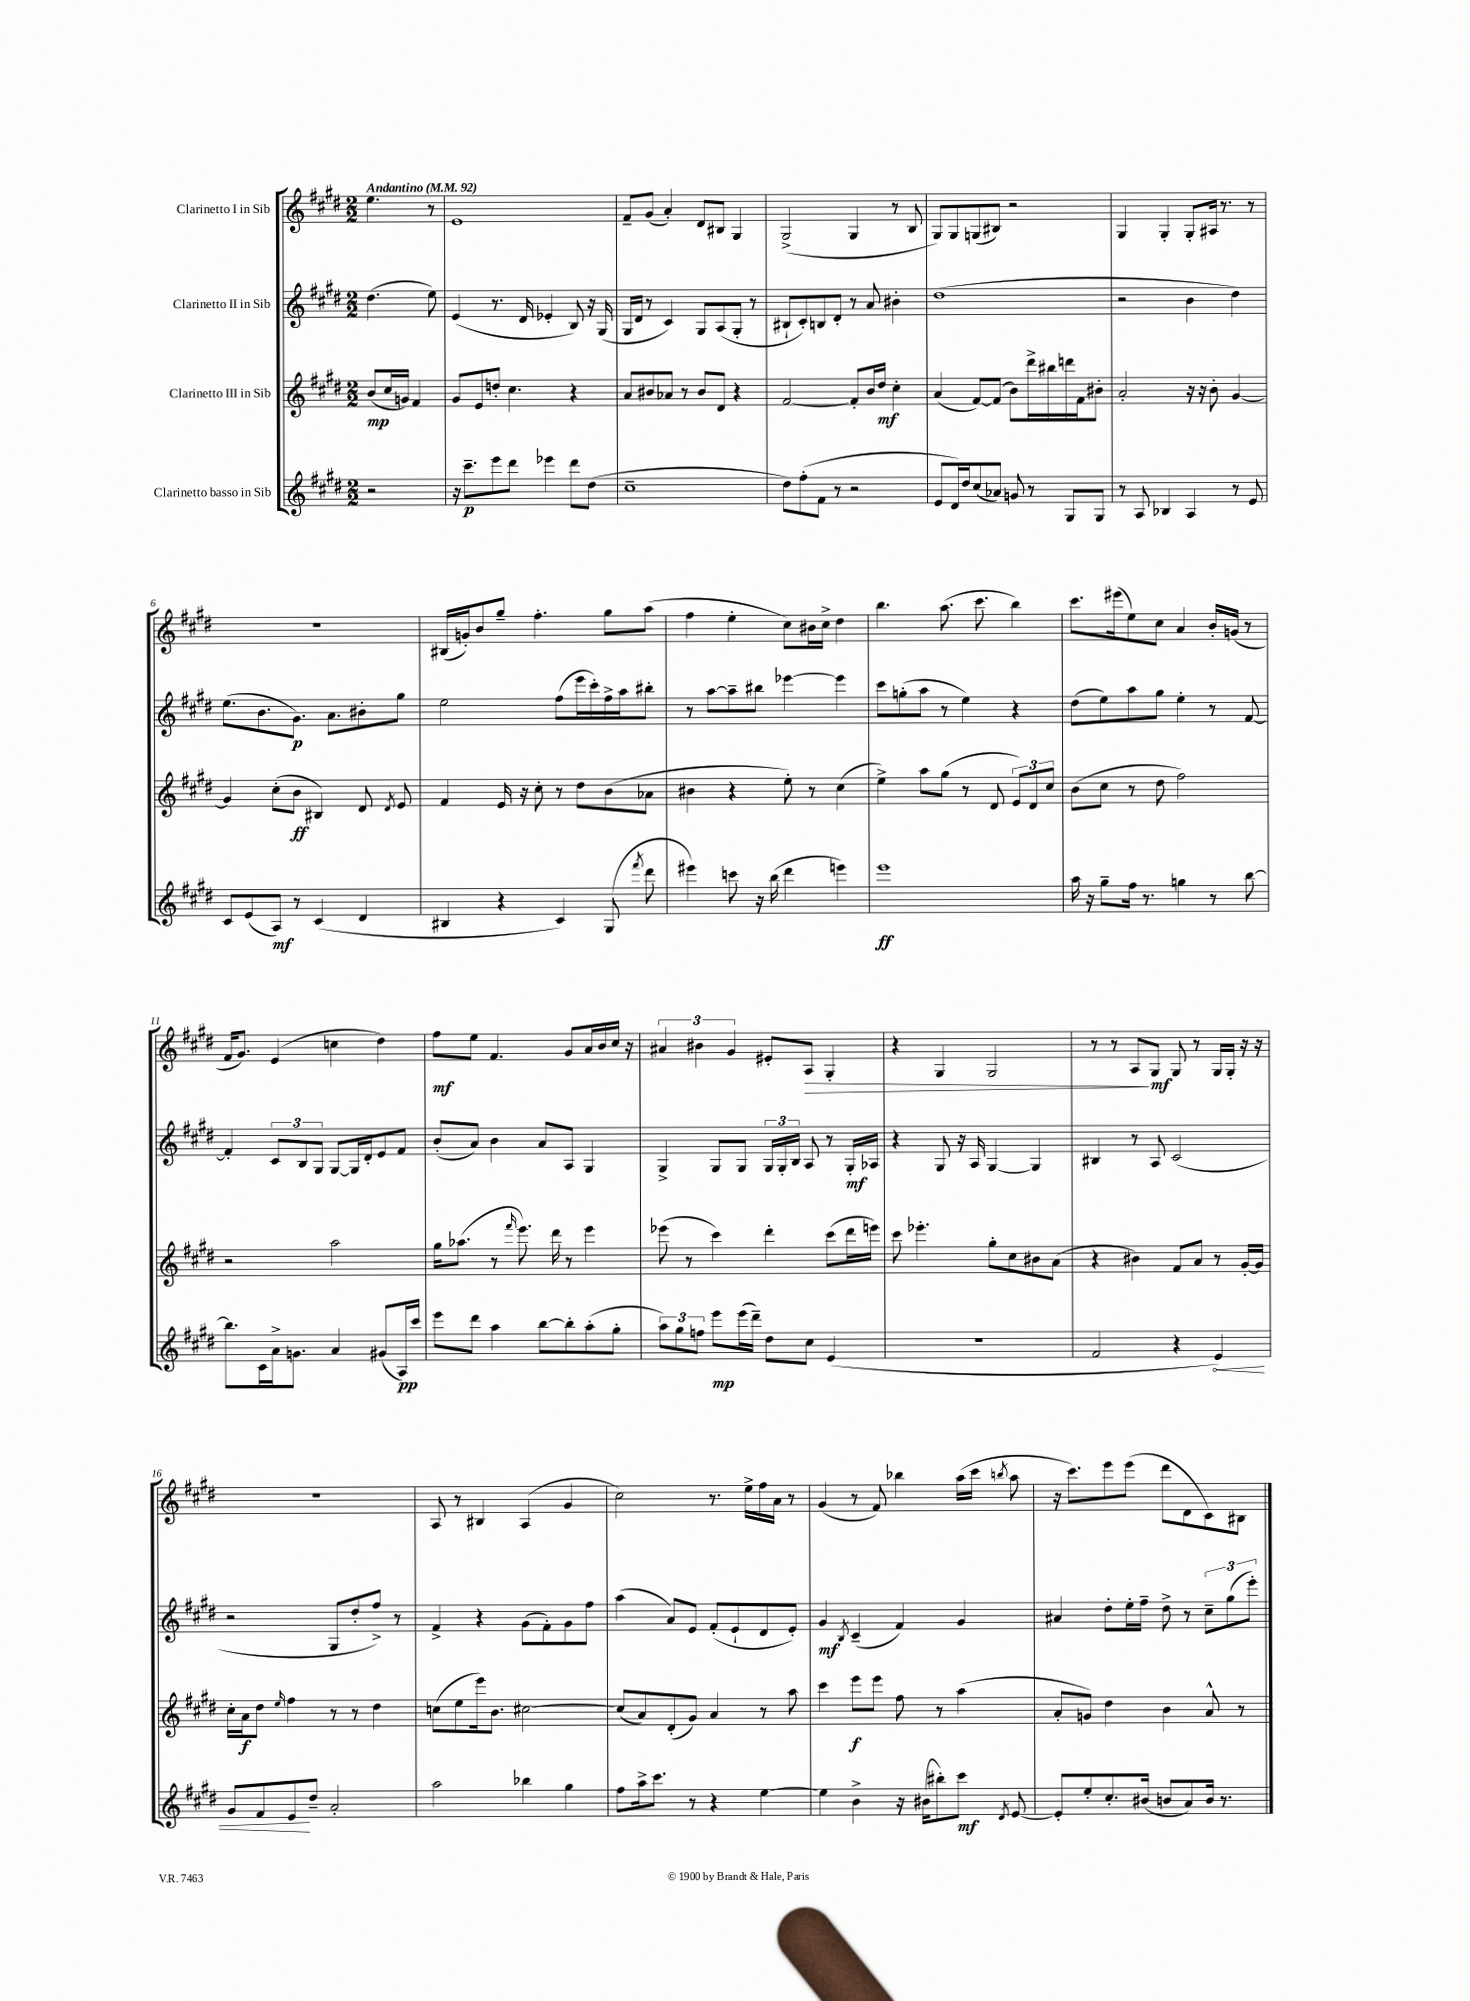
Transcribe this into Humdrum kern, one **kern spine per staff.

**kern	**kern	**kern	**kern
*staff4	*staff3	*staff2	*staff1
*clefG2	*clefG2	*clefG2	*clefG2
*k[f#c#g#d#]	*k[f#c#g#d#]	*k[f#c#g#d#]	*k[f#c#g#d#]
*M2/2	*M2/2	*M2/2	*M2/2
*MM92	*MM92	*MM92	*MM92
2r	(8b/L	(4.dd#\	4.ee\
.	16cc#/L	.	.
.	16g/JJ)	.	.
.	4f#/	.	.
.	.	8ee\)	8r
=	=	=	=
16r	8g#/L	(4e/	1e
8.ccc#~\L	.	.	.
.	8e/	.	.
8eee\	8dd'/J	8.r	.
8ddd#\J	4.cc#\	.	.
.	.	16d#/	.
4eee-\	.	4e-'/	.
8ddd#\L	4r	8B/)	.
(8dd#\J	.	16r	.
.	.	(16G#/	.
=	=	=	=
1cc#~	8a/L	16G#/LL	8f#~/L
.	.	16d#/JJ	.
.	8b#/	8r	(8g#/J
.	8a-/J	4c#/)	4a'/)
.	8r	.	.
.	8b#/L	8G#/L	8d#/L
.	8d#/J	(8A/	8B#/J
.	4r	8G#'/J	4G#/
.	.	8r	.
=	=	=	=
8dd#\L)	[2f#/	8B#`/L	(2G#^/
(8ff#'\	.	8c#'/)	.
8f#\J	.	8B/	.
8r	.	8d#'/J	.
2r	8f#'/]L	8r	4G#/
.	16b/L	8a/	.
.	16dd#/JJ	.	.
.	4cc#'\	4b#'\	8r
.	.	.	8B/
=	=	=	=
8e/L	(4a/	(1dd#	8G#/L)
16d#/L)	.	.	8G#/
16dd#/J	.	.	.
(8cc#/	[8f#/L)	.	(8G/
8a-/J)	(8f#/]J	.	8B#/J)
8g/	8b\L)	.	2r
8r	16ddd#^\L	.	.
.	16bb#\	.	.
8G#/L	16ddd\	.	.
.	16f#\J	.	.
8G#/J	8b#'\J	.	.
=	=	=	=
8r	2a'/	2r	4G#/
8A/	.	.	.
4B-/	.	.	4G#'/
4A/	16r	4b\	8G#'/L
.	16r	.	.
.	8b'\	.	16A#/Jk
.	.	.	8.r
8r	[4g#/	4dd#\)	.
8e/	.	.	8r
=	=	=	=
8c#/L	4g#/]	(8.ee\L	1r
(8e/	.	.	.
.	.	8.b\	.
8A/J)	(8cc#'\L	.	.
8r	8b\J	8.g#\J)	.
(4c#/	4B#/)	.	.
.	.	8.a\L	.
4d#/	8d#/	8b#'\	.
.	8qd#/	.	.
.	8e/	8gg#\J	.
=	=	=	=
4B#/	4f#/	2ee\	(16B#/LL
.	.	.	16g'/J)
.	.	.	8b/
4r	16e/	.	8gg#~/J
.	16r	.	.
.	8cc#'\	.	4.ff#'\
4c#/)	8r	(8ff#\L	.
.	8dd#\L	16eee\L	.
.	.	16ccc#'\)	.
(8G#/	(8b\	16ff#^\	8gg#\L
.	.	16aa\J	.
8qfff#/	.	.	.
8ddd#\	8a-\J	8bb#'\J	(8aa\J
=	=	=	=
4eee#\)	4b#\	8r	4ff#\
.	.	[8aa\L	.
8ccc\	4r	8aa~\]	4ee'\
16r	.	8bb#\J	.
(16bb\	.	.	.
4ddd#\	8ee'\)	[4eee-\	8cc#\L)
.	8r	.	16b#\L
.	.	.	16cc#^\JJ
4eee\)	(4cc#\	4eee-\]	4dd#\
=	=	=	=
1eee	4ee^\)	8ccc#\L	4.bb\
.	.	(8gg'\	.
.	8aa\L	8aa\J	.
.	(8gg#\J	8r	(8.aa\
.	8r	4ee\)	.
.	.	.	8.ccc#\
.	8d#/	.	.
.	12e/L)	4r	4bb\)
.	12d#/	.	.
.	12cc#/J	.	.
=	=	=	=
16aa\	(8b\L	(8dd#\L	8.ccc#\L
16r	.	.	.
8gg#~\L	8cc#\J	8ee\)	.
.	.	.	(16eee#\k
16ff#\Jk	8r	8aa\	8ee\)
8.r	.	.	.
.	8dd#\	8gg#\J	8cc#\J
4gg\	2ff#\)	4ee'\	4a/
8r	.	8r	16b'/LL
.	.	.	(16g/JJ
[8bb\	.	[8f#/	8r
=	=	=	=
8.bb\]L	2r	4f#'/]	16f#/LK
.	.	.	8.g#/J)
16c#\L	.	.	.
16a^\J	.	12c#/L	(4e/
8.g\J	.	.	.
.	.	12B/	.
.	.	12G#/J	.
4a/	2aa\	[8G#/L	4cc\
.	.	16G#/]L	.
.	.	16d#'/J	.
(8g#/L	.	8e/	4dd#\)
16A/L)	.	8f#/J	.
16ccc#/JJ	.	.	.
=	=	=	=
8eee\L	16gg#\LK	(8b'/L	8ff#\L
.	(8.aa-\J	.	.
8ddd#\J	.	8a/J)	8ee\J
4aa\	8r	4b\	4.f#/
.	16qqfff#/	.	.
.	8.eee\)	.	.
[8bb\L	.	8a/L	.
.	16ddd#\	.	.
8bb'\]	8r	8A/J	8g#/L
(8aa'\	4eee\	4G#/	16a/L
.	.	.	16b/
8gg#'\J	.	.	16cc#/JJ
.	.	.	16r
=	=	=	=
12aa\L)	(8eee-\	4G#^/	6a#/
12gg#\	.	.	.
.	8r	.	.
12ff\J	.	.	6b#\
8eee\L	4ccc#\)	8G#/L	.
.	.	.	6g#/
(16eee\L	.	8G#/J	.
16ddd#~\JJ)	.	.	.
8dd#\L	4ddd#'\	24G#/LL	8e#'/L
.	.	24G#'/	.
.	.	24B/JJ	.
8cc#\J	.	8A/	8A/J
(4e/	(8ccc#\L	8r	4G#'/
.	16ddd#\L	16G#'/LL	.
.	16eee\JJ)	16A-/JJ	.
=	=	=	=
1r	8ccc#\	4r	4r
.	4.eee-'\	.	.
.	.	8G#/	4G#/
.	.	16r	.
.	.	16A/	.
.	8gg#'\L	[4G#/	2G#/
.	8cc#\	.	.
.	8b#\	4G#/]	.
.	(8a\J	.	.
=	=	=	=
2f#/	4r	4B#/	8r
.	.	.	8r
.	4b#\)	8r	8A/L
.	.	8A/	8G#/J
4r	8f#/L	(2c#/	8G#/
.	8a/J	.	8r
4e/)	8r	.	16G#/LL
.	.	.	16G#'/JJ
.	[16g#'/LL	.	16r
.	16g#/]JJ	.	16r
=	=	=	=
8g#/L	16cc#'\LL	2r	1r
.	16a\J	.	.
8f#/	8dd#\J	.	.
.	16qqee/	.	.
8e/	4ff#\	.	.
8dd#~/J	.	.	.
2a'/	8r	8G#/L	.
.	8r	8dd#'/	.
.	4dd#\	8ff#^/J)	.
.	.	8r	.
=	=	=	=
2aa\	(8cc\L	4f#^/	8A/
.	8ee\	.	8r
.	16eee\k)	4r	4B#/
.	8.b\J	.	.
4bb-\	[2cc#\	(8g#\L	(4A/
.	.	8f#'\)	.
4gg#\	.	8g#\	4g#/
.	.	8ff#\J	.
=	=	=	=
8ff#\L	(8cc#/]L	(4aa\	2cc#\)
16aa^\k	8a/)	.	.
8.ccc#\J	.	.	.
.	(8d#'/	8a/L)	.
8r	8g#/J)	8e/J	.
4r	4a/	(8f#'/L	8.r
.	.	8e`/	.
.	.	.	16ee^\LL
[4ee\	8r	8d#/	16ff#\
.	.	.	16a\JJ
.	8aa\	8e'/J)	8r
=	=	=	=
4ee\]	4ccc#\	4g#/	(4g#/
.	.	8qB/	.
4b^\	8eee\L	(4c#~/	8r
.	8eee\J	.	8f#/)
16r	8ff#\	4f#/)	4bb-\
(16b#\LK	.	.	.
8bb#'\)	8r	.	.
8ccc#\J	(4aa\	4g#/	(16aa\LL
.	.	.	16ccc#\JJ
8qd#/	.	.	8qbb/
[8e/	.	.	8aa\
=	=	=	=
8e'/]L	8a'/L	4a#/	16r
.	.	.	8.ccc#\L)
8ee'/	8g/J)	.	.
8.cc#'/	4dd#\	8dd#'\L	8eee\
.	.	16ee'\L	(8eee\J
(16b#/Jk	.	16ff#~\JJ	.
8b/L	4b\	8dd#^\	8ddd#\L
8a/)	.	8r	8d#\
16b/Jk	8a^^/	12cc#~\L	8c#\)
8.r	.	.	.
.	.	(12gg#\	.
.	8r	.	8B#\J
.	.	12eee'\J)	.
==	==	==	==
*-	*-	*-	*-
